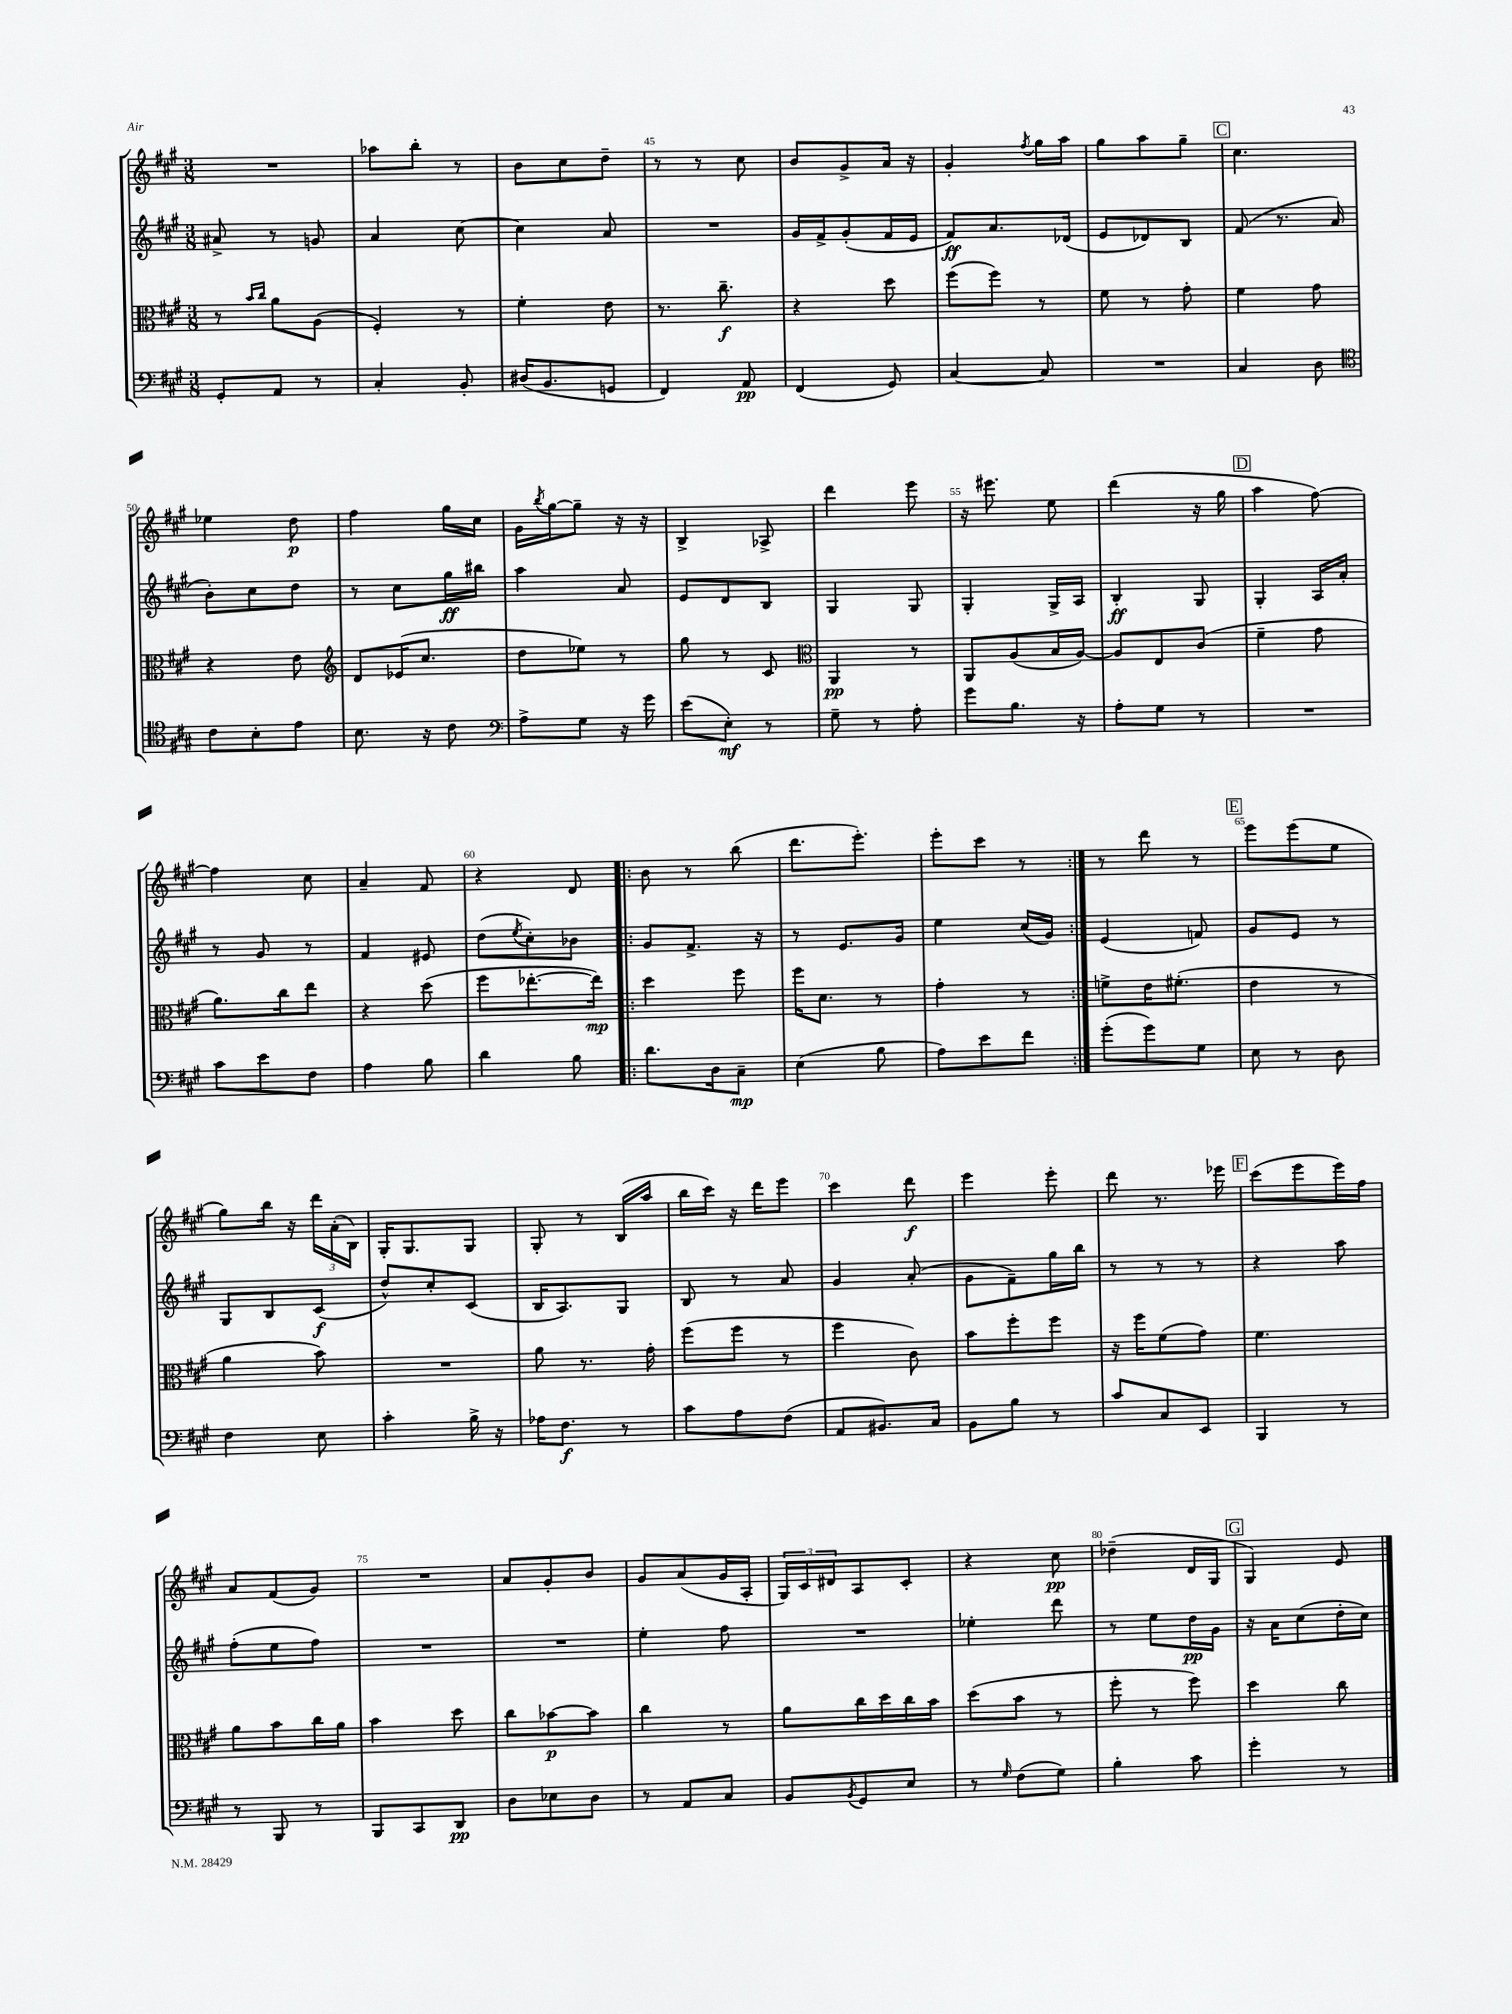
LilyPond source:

<<
\new StaffGroup <<
\new Staff = "s0" {
    \clef treble \key a \major \numericTimeSignature \time 3/8
    R4. |
    aes''8 b''8-. r8 |
    b'8 cis''8 d''8-- |
    r8 r8 cis''8 |
    b'8 gis'8-> a'16 r16 |
    gis'4-. \acciaccatura { fis''8 } gis''16 a''16 |
    gis''8 a''8 gis''8-- |
    \mark \markup { \box "C" } cis''4. |
    ees''4 d''8\p |
    fis''4 gis''16 cis''16 |
    gis'16 \acciaccatura { b''8 } gis''16~ gis''8-- r16 r16 |
    b4-> aes8-> |
    d'''4 e'''8 |
    r16 eis'''8. e''8 |
    d'''4( r16 gis''16 |
    \mark \markup { \box "D" } a''4 fis''8~) |
    fis''4 cis''8 |
    a'4-- fis'8 |
    r4 d'8 |
    \repeat volta 2 { b'8 r8 b''8( |
    d'''8. e'''8.-.) |
    e'''8-. cis'''8 r8 | }
    r8 d'''8 r8 |
    \mark \markup { \box "E" } e'''8 e'''8( e''8 |
    gis''8) b''16 r16 \tuplet 3/2 { d'''16 a'16-.( b16) } |
    gis16-. gis8. gis8 |
    gis8-. r8 b16( a''16 |
    b''16 cis'''16) r16 d'''16 e'''8 |
    cis'''4 d'''8\f |
    e'''4 e'''8-. |
    d'''8 r8. ees'''16 |
    \mark \markup { \box "F" } cis'''8( e'''8 e'''16) fis''16 |
    a'8 fis'8( gis'8) |
    R4. |
    a'8 gis'8-. b'8 |
    gis'8 a'8( gis'16 a16-. |
    \tuplet 3/2 { gis16) cis'16 dis'16 } a8 cis'8-. |
    r4 cis''8\pp |
    des''4--( d'16 gis16 |
    \mark \markup { \box "G" } gis4) e'8 \bar "|." |
}
\new Staff = "s1" {
    \clef treble \key a \major \numericTimeSignature \time 3/8
    ais'8-> r8 g'8 |
    a'4 cis''8~ |
    cis''4 a'8 |
    R4. |
    gis'16 fis'16-> gis'8-.( fis'16 e'16 |
    fis'8\ff) a'8. des'16( |
    e'8 des'8) b8 |
    \mark \markup { \box "C" } fis'8( r8. a'16 |
    b'8-.) cis''8 d''8 |
    r8 cis''8 gis''16\ff bis''16 |
    a''4 a'8 |
    e'8 d'8 b8 |
    gis4 gis8 |
    gis4-. gis16-> a16 |
    b4-.\ff gis8 |
    \mark \markup { \box "D" } gis4-. a16 a'16-. |
    r8 gis'8 r8 |
    fis'4 eis'8 |
    d''8( \acciaccatura { e''8 } cis''8-.) bes'8 |
    \repeat volta 2 { gis'8 fis'8.-> r16 |
    r8 e'8. gis'16 |
    e''4 cis''16( gis'16) | }
    e'4( f'8) |
    \mark \markup { \box "E" } gis'8 e'8 r8 |
    gis8 b8 cis'8\f( |
    d''8-^) cis''8-. cis'8( |
    b16 a8.) gis8 |
    b8 r8 a'8 |
    gis'4 a'8-.( |
    gis'8 fis'8--) gis''16 b''16 |
    r8 r8 r8 |
    \mark \markup { \box "F" } r4 a''8 |
    fis''8-.( e''8 fis''8) |
    R4. |
    R4. |
    e''4-. fis''8 |
    R4. |
    ees''4-. d'''8 |
    r8 e''8 d''16\pp gis'16 |
    \mark \markup { \box "G" } r16 a'16 cis''8( d''16-. cis''16) \bar "|." |
}
\new Staff = "s2" {
    \clef alto \key a \major \numericTimeSignature \time 3/8
    r8 \grace { b'16 cis''16 } a'8 a8( |
    fis4-.) r8 |
    fis'4-. e'8 |
    r8. cis''8.--\f |
    r4 d''8 |
    fis''8( fis''8) r8 |
    fis'8 r8 gis'8-. |
    \mark \markup { \box "C" } fis'4 gis'8 |
    r4 e'8 |
    \clef treble d'8 ees'16( cis''8. |
    d''8 ees''8) r8 |
    gis''8 r8 cis'8 |
    \clef alto a,4\pp r8 |
    a,8 a8( b16 a16~) |
    a8 e8 cis'8( |
    \mark \markup { \box "D" } fis'4-- gis'8 |
    a'8.) cis''16 e''8 |
    r4 d''8( |
    fis''8 ees''8.~-. ees''16\mp) |
    \repeat volta 2 { d''4 fis''8 |
    fis''16 d'8. r8 |
    gis'4-. r8 | }
    f'8-> e'16 fis'8.-.( |
    \mark \markup { \box "E" } e'4 r8 |
    a'4 b'8) |
    R4. |
    a'8 r8. gis'16-. |
    fis''8( fis''8 r8 |
    fis''4 cis'8) |
    b'8 fis''8-. fis''8 |
    r16 fis''16 fis'8( gis'8) |
    \mark \markup { \box "F" } fis'4. |
    a'8 b'8 cis''16 a'16 |
    b'4 d''8 |
    cis''8 bes'8~\p bes'8 |
    cis''4 r8 |
    a'8 cis''16 d''16 cis''16 b'16 |
    d''8( b'8 r8 |
    fis''8-. r8 fis''8) |
    \mark \markup { \box "G" } d''4 cis''8 \bar "|." |
}
\new Staff = "s3" {
    \clef bass \key a \major \numericTimeSignature \time 3/8
    gis,8-. a,8 r8 |
    cis4-. b,8-. |
    dis16( b,8. g,8 |
    fis,4) a,8\pp |
    fis,4( gis,8) |
    cis4~ cis8 |
    R4. |
    \mark \markup { \box "C" } cis4 d8 |
    \clef tenor cis'8 b8-. e'8 |
    b8. r16 cis'8 |
    \clef bass a8-> gis8 r16 gis'16 |
    e'8( e8-.\mf) r8 |
    gis8-- r8 a8-. |
    gis'8 b8. r16 |
    a8-. gis8 r8 |
    \mark \markup { \box "D" } R4. |
    cis'8 e'8 fis8 |
    a4 b8 |
    d'4 b8 |
    \repeat volta 2 { d'8. d16 cis8--\mp |
    e4( b8 |
    a8) e'8 fis'8 | }
    gis'8-.( gis'8) gis8 |
    \mark \markup { \box "E" } e8 r8 d8 |
    fis4 e8 |
    cis'4-. b16-> r16 |
    aes16 fis8.\f r8 |
    cis'8 a8 fis8( |
    a,8 bis,8.) cis16 |
    b,8 b8 r8 |
    cis'8 cis8 e,8 |
    \mark \markup { \box "F" } b,,4 r8 |
    r8 b,,8 r8 |
    b,,8 cis,8 d,8\pp |
    d8 ees8 d8 |
    r8 a,8 cis8 |
    b,8 \acciaccatura { b,8 } gis,8 e8 |
    r8 \grace { gis16 } fis8( gis8) |
    b4-. cis'8 |
    \mark \markup { \box "G" } gis'4-. r8 \bar "|." |
}
>>
>>
\layout { \context { \Score currentBarNumber = #42 \override BarNumber.break-visibility = ##(#f #t #t) barNumberVisibility = #(every-nth-bar-number-visible 5) } }
